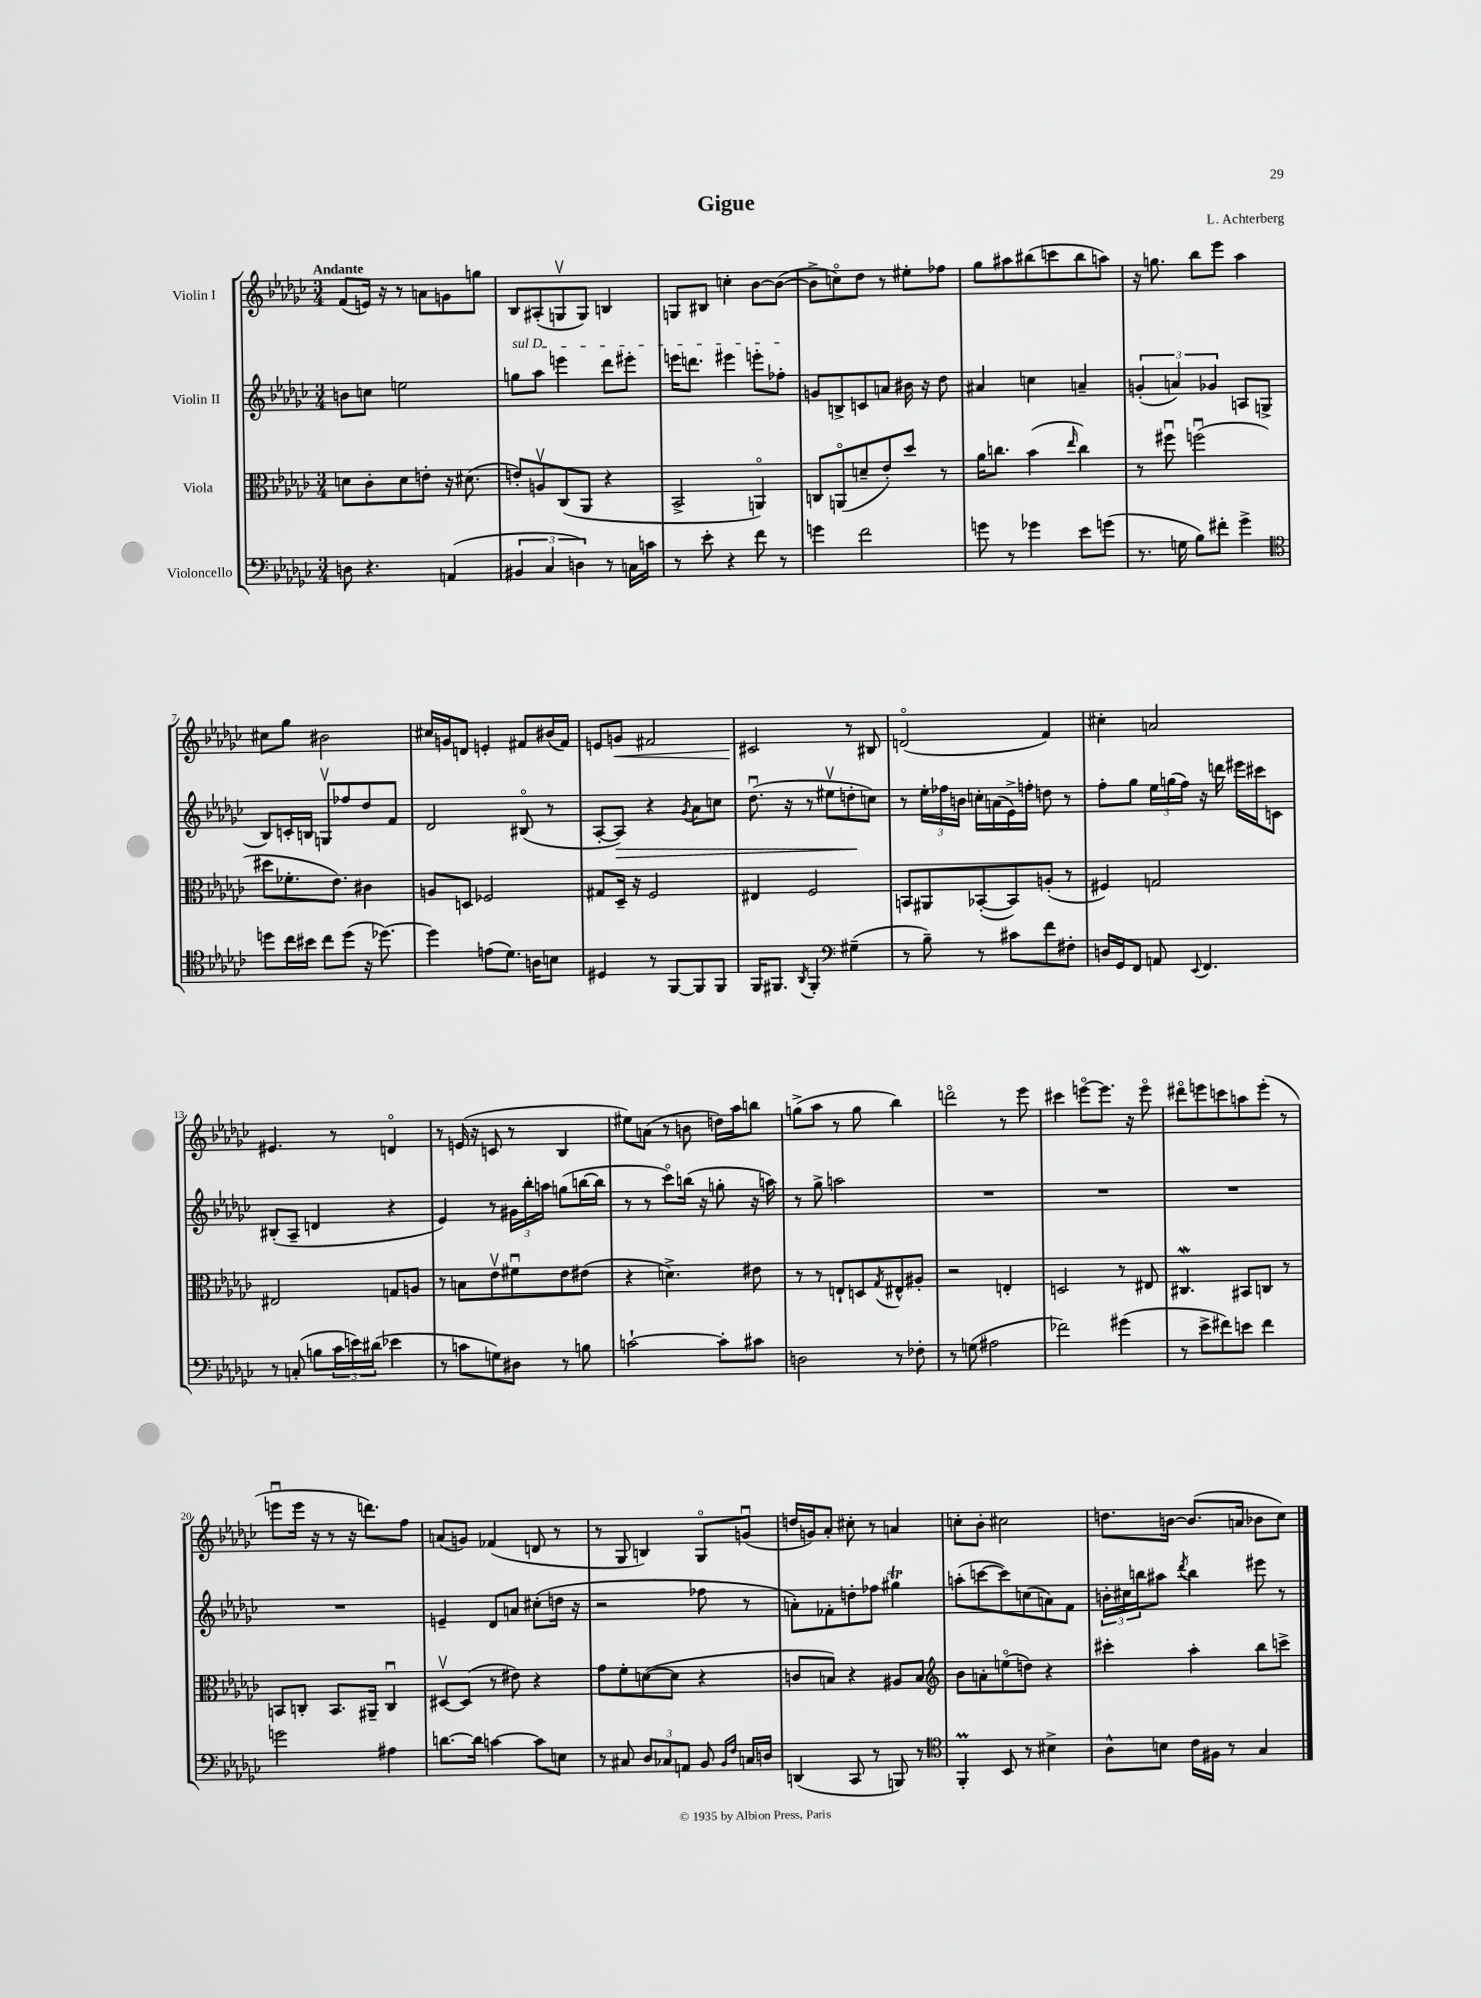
\header { title = "Gigue" composer = "L. Achterberg" }
<<
\new StaffGroup <<
\new Staff = "s0" \with { instrumentName = "Violin I" } {
    \clef treble \key ges \major \numericTimeSignature \time 3/4 \tempo "Andante"
    f'8( e'16) r16 r8 a'8 g'8 g''8 |
    bes8 ais8-.( g8\upbow g8) b4 |
    g8 bis8 c''4-. bes'8~ bes'8~( |
    bes'8-> c''8\flageolet) des''8 r8 eis''8-. fes''8 |
    ges''8 ais''8 bis''8( c'''8 bis''8 a''8) |
    r16 g''8. bes''8 ees'''8 aes''4 |
    cis''8 ges''8 bis'2 |
    cis''16 g'16 d'8 e'4-. fis'8 bis'16( fis'16) |
    e'8 g'8\< fis'2 |
    cis'2\! r8 bis8 |
    d'2\flageolet( f'4) |
    cis''4-. a'2 |
    eis'4. r8 d'4\flageolet |
    r8 e'16( r16 c'8 r8 bes4 |
    eis''8) a'8( r8 b'8 d''16) aes''16 b''8 |
    g''8->( aes''8 r8 g''8 bes''4) |
    d'''2\flageolet r8 ees'''8 |
    cis'''4 e'''8~\flageolet e'''8. r16 e'''8\flageolet |
    dis'''8\flageolet e'''8 c'''8 a''8 e'''8-.( r8 |
    e'''8\downbow e'''16 r16 r8 r16 d'''8.) f''8 |
    a'8( g'8) fes'4( d'8 r8 |
    r8 ges8 b4) ges8\flageolet g'8\downbow( |
    d''16 g'16) aes'8-. cis''8-. r8 a'4 |
    c''8-. bes'8-. cis''2 |
    d''8. b'16~ b'8.( a'16 bes'8 ces''8) \bar "|." |
}
\new Staff = "s1" \with { instrumentName = "Violin II" } {
    \clef treble \key ges \major \numericTimeSignature \time 3/4
    b'8 c''8 e''2 |
    \once \override TextSpanner.bound-details.left.text = \markup { \italic "sul D" } g''8\startTextSpan aes''8 e'''4 des'''8 eis'''8-. |
    e'''16 d'''8. eis'''4 e'''8-. fes''8-.\stopTextSpan |
    g'8 b8-> c'8 a'8 bis'16 r16 des''8 |
    ais'4 c''4 a'4-- |
    \tuplet 3/2 { g'4-.( a'4) ges'4 } a8 g8->( |
    bes8) c'16-. b16 g8\upbow fes''8 des''8 f'8 |
    des'2 bis8\flageolet( r8 |
    aes8~-. aes8\>) r4 \acciaccatura { ges'8 } aes'8 c''8 |
    des''8.\downbow( r16 r8 eis''8\upbow d''8-.\! c''8) |
    r8 \tuplet 3/2 { ees''16-. fes''16 b'16 } c''16-. a'16( ees'16->) f''16-. d''8 r8 |
    f''8-. ges''8 \tuplet 3/2 { ees''16 g''16( f''16) } r16 d'''16 eis'''16 cis'''16 c'8 |
    bis8-.( aes8-- d'4 r4 |
    ees'4) r8 \tuplet 3/2 { gis'16 bes''16-. a''16 } g''8( b''16~ b''16 |
    r8 r8 ces'''8\flageolet) b''16( r16 g''8-. r16 a''16) |
    r8 ges''8-> a''2 |
    R2. |
    R2. |
    R2. |
    R2. |
    e'4-- des'8 a'8 cis''8-.( d''16 r16 |
    r2 fes''8 r8 |
    a'8-.) fes'8-. d''8-. fes''8 gis''4\trill |
    a''8-.( c'''8~ c'''8) c''8( a'8) f'8 |
    \tuplet 3/2 { b'16-. cis''16 b''16 } ais''8 \acciaccatura { des'''8 } b''4 eis'''8 r8 \bar "|." |
}
\new Staff = "s2" \with { instrumentName = "Viola" } {
    \clef alto \key ges \major \numericTimeSignature \time 3/4
    d'8 ces'8-. d'8 e'8-. r16 dis'8.( |
    e'8-.) a8\upbow ces8( aes,8 r4 |
    bes,2-> a,4\flageolet) |
    c8 a,8\flageolet( d'8-- ees'8-.) des''8 r8 |
    aes'16 c''8. bes'4( \grace { ees''16 } c''4) |
    r8 fis''8\downbow f''2\downbow( |
    dis''8 fes'8.-. ees'8.) cis'4 |
    a8 d8 fes2 |
    gis8 des16-- r16 f2 |
    eis4 f2 |
    b,8 ais,8 bes,8~-.( bes,8) a8-.( r8 |
    fis4) g2 |
    eis2 g8 a8 |
    r8 b8 ees'8\upbow fis'8\downbow ees'8 eis'8( |
    r4 d'4.->) eis'8 |
    r8 r8 e8-! d8 \acciaccatura { ges8 } eis8-^ ais8-. |
    r2 e4-. |
    d2 r8 eis8 |
    cis4.\mordent bis,8 c8 r8 |
    b,8 c8-. b,8. ais,16-- c4\downbow |
    dis8~\upbow dis8( r8 eis'8) r4 |
    ges'8 f'8-. d'8~( d'8 r4 |
    c'8 b8) r4 ais8 b8 |
    \clef treble bes'8 a'8-. e''8\flageolet( d''8) r4 |
    cis'''4-. aes''4-. bes''8 c'''8-> \bar "|." |
}
\new Staff = "s3" \with { instrumentName = "Violoncello" } {
    \clef bass \key ges \major \numericTimeSignature \time 3/4
    d8 r4. a,4( |
    \tuplet 3/2 { bis,4 ces4 d4) } r8 c16 c'16 |
    r8 ees'8-. r4 f'8 r8 |
    g'4 f'2 |
    g'8 r8 ges'4 ees'8 g'8( |
    r8. g16 bes8) fis'8-. ges'4-> |
    \clef tenor d''8 ces''16 bis'16 ces''8 d''8( r16 des''8.~) |
    des''4 e'8( des'8.) a16 b8 |
    dis4 r8 f,8~ f,8 f,8 |
    f,16 fis,8. \acciaccatura { aes,8 } fis,4-. \clef bass gis4--( |
    r8 bes8--) r8 cis'8 f'8 fis8-. |
    d16 ges,16 f,8 a,8 \appoggiatura { ees,8 } f,4. |
    r8 c8-.( b8 \tuplet 3/2 { ces'16 e'16) dis'16( } ees'4 |
    r8 c'8 g8) dis8 r8 b8 |
    c'2~-! c'8-. cis'8 |
    d2 r8 fes8-. |
    r8 g8( ais2 |
    fes'2) gis'4( |
    r8 ees'8-> fis'8) e'8 fis'4 |
    g'2 ais4 |
    d'8.~ d'16 c'4~ c'8 e8 |
    r8 cis8 \tuplet 3/2 { des8 ces8 a,8 } bes,8 \grace { bes,16 f16 } c16 d16 |
    d,4( ces,8 r8 b,,8) r8 |
    \clef tenor f,4-.\prall bes,8 r8 bis4-> |
    aes8-^ b8 ces'16 fis16 r8 ges4 \bar "|." |
}
>>
>>
